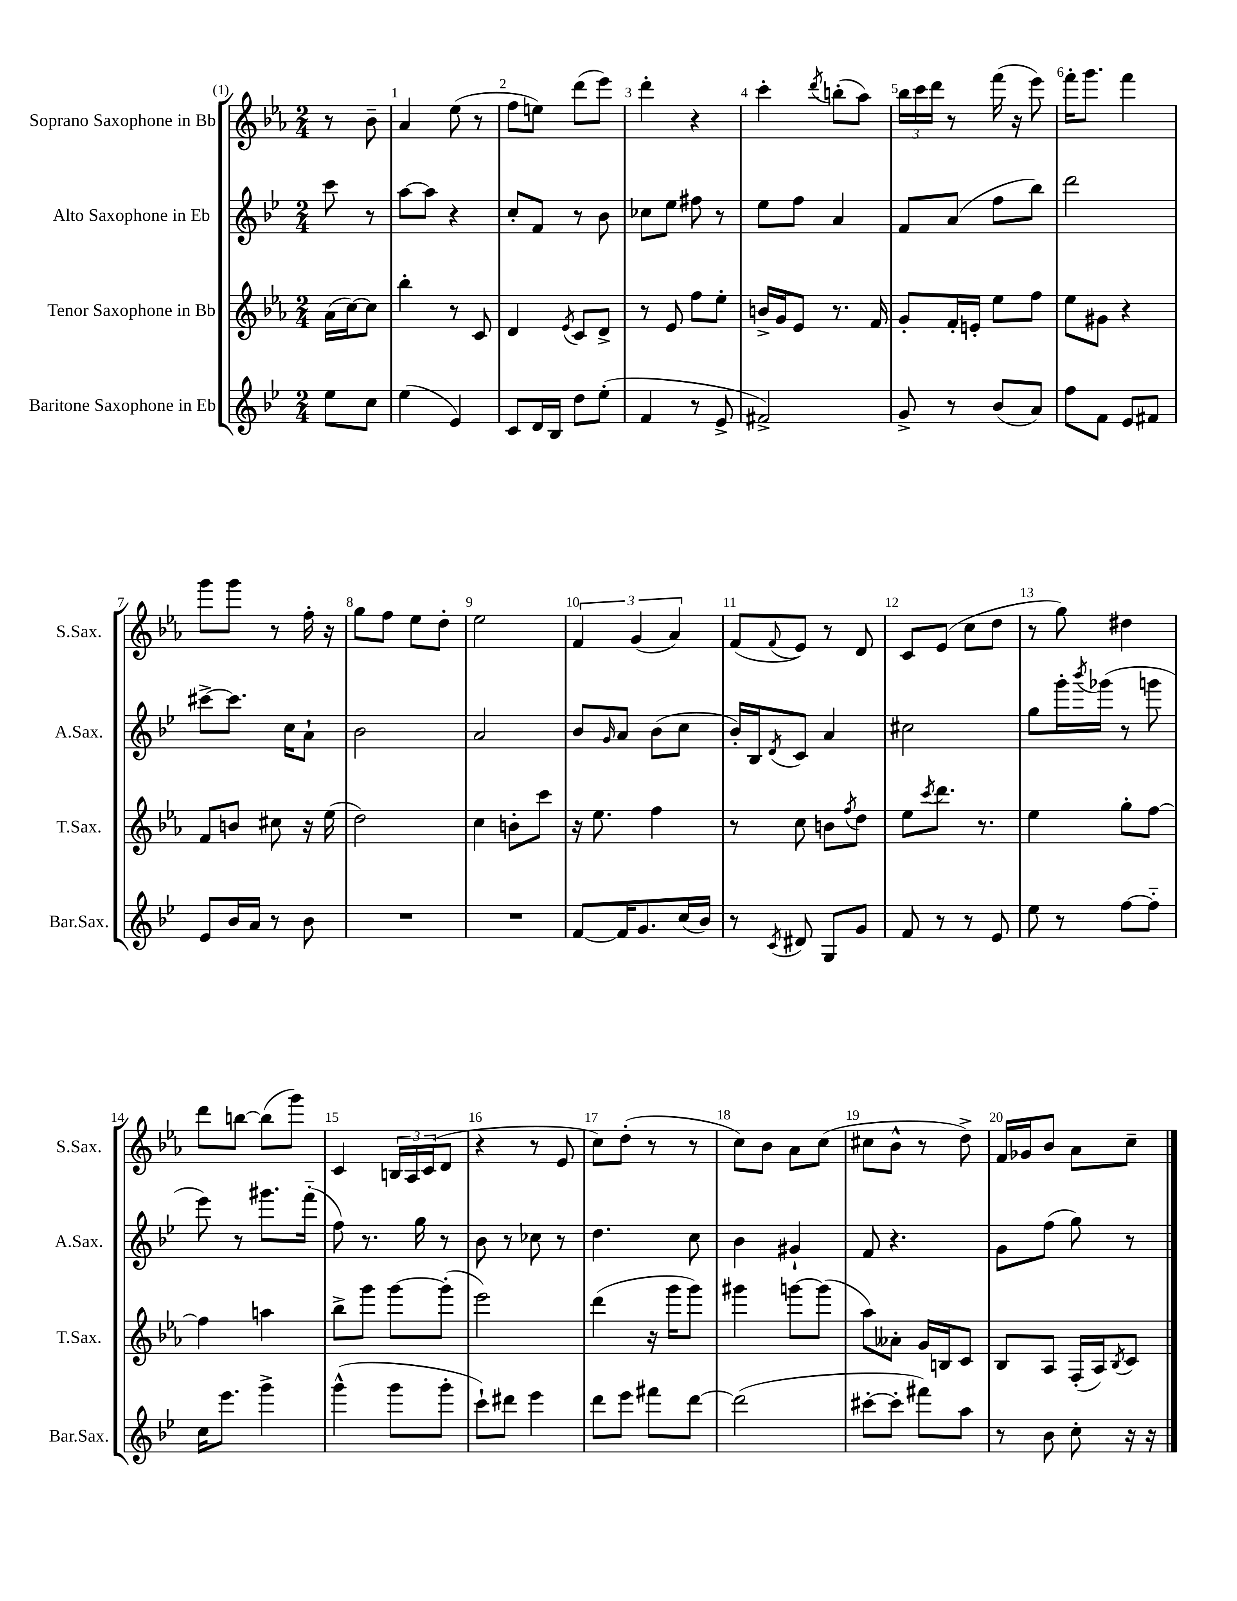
<<
\new StaffGroup <<
\new Staff = "s0" \with { instrumentName = "Soprano Saxophone in Bb" shortInstrumentName = "S.Sax." } {
    \clef treble \key ees \major \numericTimeSignature \time 2/4 \partial 4
    r8 bes'8-- |
    aes'4 ees''8( r8 |
    f''8 e''8) d'''8( ees'''8) |
    d'''4-. r4 |
    c'''4-. \acciaccatura { d'''8 } b''8-.( aes''8) |
    \tuplet 3/2 { bes''16 c'''16 d'''16 } r8 f'''16( r16 ees'''8) |
    f'''16-. g'''8. f'''4 |
    g'''8 g'''8 r8 f''16-. r16 |
    g''8 f''8 ees''8 d''8-. |
    ees''2 |
    \tuplet 3/2 { f'4 g'4( aes'4) } |
    f'8( \appoggiatura { f'8 } ees'8) r8 d'8 |
    c'8 ees'8( c''8 d''8 |
    r8 g''8) dis''4 |
    d'''8 b''8~ b''8( g'''8) |
    c'4 \tuplet 3/2 { b16 aes16 c'16( } d'8 |
    r4 r8 ees'8 |
    c''8) d''8-.( r8 r8 |
    c''8) bes'8 aes'8 c''8( |
    cis''8 bes'8-^ r8 d''8->) |
    f'16 ges'16 bes'8 aes'8 c''8-- \bar "|." |
}
\new Staff = "s1" \with { instrumentName = "Alto Saxophone in Eb" shortInstrumentName = "A.Sax." } {
    \clef treble \key bes \major \numericTimeSignature \time 2/4 \partial 4
    c'''8 r8 |
    a''8~ a''8 r4 |
    c''8-. f'8 r8 bes'8 |
    ces''8 ees''8 fis''8 r8 |
    ees''8 f''8 a'4 |
    f'8 a'8( f''8 bes''8) |
    d'''2 |
    cis'''8~-> cis'''8. c''16 a'8-! |
    bes'2 |
    a'2 |
    bes'8 \grace { g'16 } a'8 bes'8( c''8 |
    bes'16-.) bes16 \acciaccatura { d'8 } c'8 a'4 |
    cis''2 |
    g''8 g'''16-. \acciaccatura { bes'''8 } ges'''16( r8 g'''8 |
    ees'''8) r8 gis'''8. f'''16-_( |
    f''8) r8. g''16 r8 |
    bes'8 r8 ces''8 r8 |
    d''4. c''8 |
    bes'4 gis'4-! |
    f'8 r4. |
    g'8 f''8( g''8) r8 \bar "|." |
}
\new Staff = "s2" \with { instrumentName = "Tenor Saxophone in Bb" shortInstrumentName = "T.Sax." } {
    \clef treble \key ees \major \numericTimeSignature \time 2/4 \partial 4
    aes'16( c''16~) c''8 |
    bes''4-. r8 c'8 |
    d'4 \acciaccatura { ees'8 } c'8 d'8-> |
    r8 ees'8 f''8 ees''8-. |
    b'16-> g'16 ees'8 r8. f'16 |
    g'8-. f'16-. e'16-. ees''8 f''8 |
    ees''8 gis'8 r4 |
    f'8 b'8 cis''8 r16 ees''16( |
    d''2) |
    c''4 b'8-. c'''8 |
    r16 ees''8. f''4 |
    r8 c''8 b'8 \acciaccatura { f''8 } d''8 |
    ees''8 \acciaccatura { c'''8 } d'''8. r8. |
    ees''4 g''8-. f''8~ |
    f''4 a''4 |
    bes''8-> g'''8 g'''8~ g'''8-.( |
    ees'''2) |
    d'''4( r16 g'''16 g'''8) |
    gis'''4 g'''8~ g'''8( |
    aes''8) aeses'8-. g'16 b16 c'8 |
    bes8 aes8 f16-.( aes16) \acciaccatura { bes8 } c'8 \bar "|." |
}
\new Staff = "s3" \with { instrumentName = "Baritone Saxophone in Eb" shortInstrumentName = "Bar.Sax." } {
    \clef treble \key bes \major \numericTimeSignature \time 2/4 \partial 4
    ees''8 c''8 |
    ees''4( ees'4) |
    c'8 d'16 bes16 d''8 ees''8-.( |
    f'4 r8 ees'8-> |
    fis'2->) |
    g'8-> r8 bes'8( a'8) |
    f''8 f'8 ees'8 fis'8 |
    ees'8 bes'16 a'16 r8 bes'8 |
    R2 |
    R2 |
    f'8~ f'16 g'8. c''16( bes'16) |
    r8 \acciaccatura { c'8 } dis'8 g8 g'8 |
    f'8 r8 r8 ees'8 |
    ees''8 r8 f''8~ f''8-_ |
    c''16 ees'''8. g'''4-> |
    g'''4-^( g'''8 g'''8-. |
    c'''8-!) dis'''8 ees'''4 |
    d'''8 ees'''8 fis'''8 d'''8~ |
    d'''2( |
    cis'''8~-. cis'''8-. fis'''8) a''8 |
    r8 bes'8 c''8-. r16 r16 \bar "|." |
}
>>
>>
\layout { \context { \Score \override BarNumber.break-visibility = ##(#f #t #t) barNumberVisibility = #all-bar-numbers-visible } }
